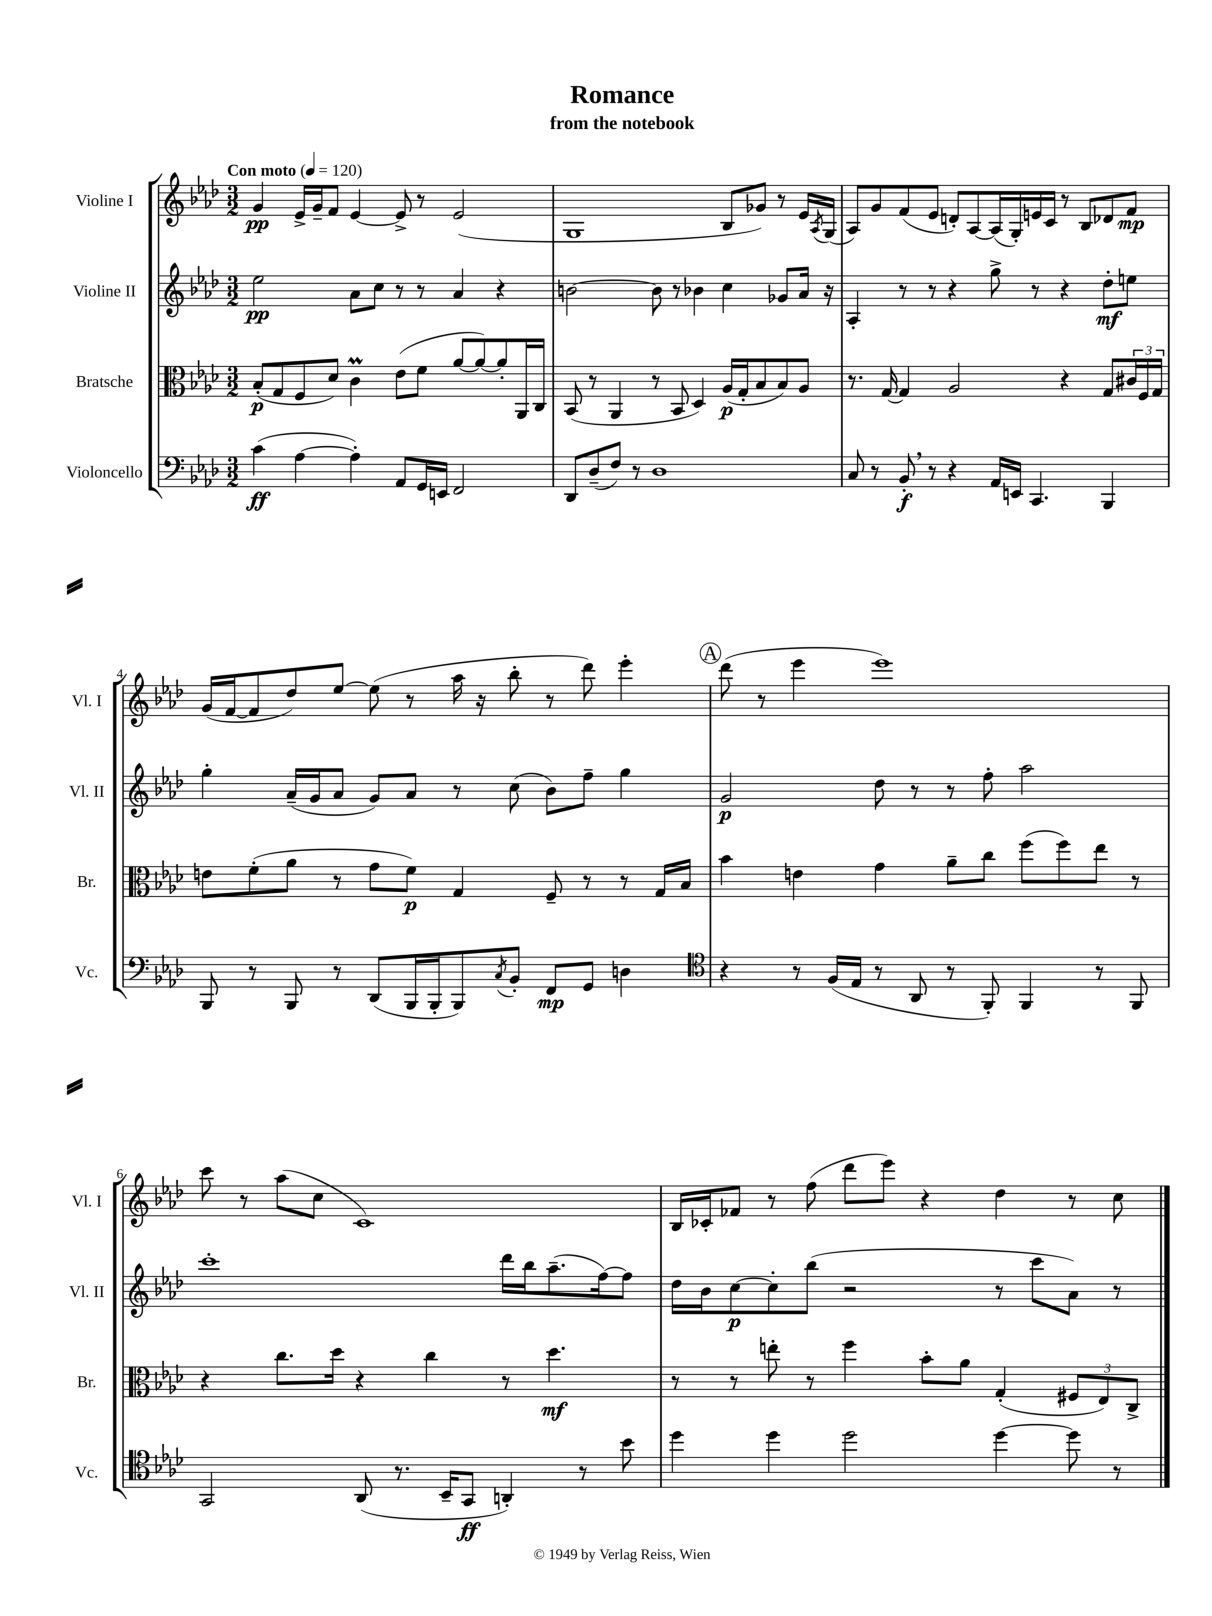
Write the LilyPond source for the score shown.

\header { title = "Romance" subtitle = "from the notebook" }
<<
\new StaffGroup <<
\new Staff = "s0" \with { instrumentName = "Violine I" shortInstrumentName = "Vl. I" } {
    \clef treble \key aes \major \numericTimeSignature \time 3/2 \tempo "Con moto" 4 = 120
    g'4\pp ees'16-> g'16-- f'8 ees'4~ ees'8-> r8 ees'2( |
    g1 bes8 ges'8) r8 ees'16 \acciaccatura { aes8 } g16( |
    aes8) g'8 f'8( ees'8 d'8-.) aes8~ aes16( g16-.) e'16 c'16 r8 bes8 des'8 f'8\mp |
    g'16( f'16~ f'8 des''8) ees''8~ ees''8( r8 aes''16 r16 bes''8-. r8 des'''8) ees'''4-. |
    \mark \markup { \circle "A" } des'''8( r8 ees'''4 ees'''1) |
    c'''8 r8 aes''8( c''8 c'1) |
    bes16 ces'16-. fes'8 r8 f''8( des'''8 ees'''8) r4 des''4 r8 c''8 \bar "|." |
}
\new Staff = "s1" \with { instrumentName = "Violine II" shortInstrumentName = "Vl. II" } {
    \clef treble \key aes \major \numericTimeSignature \time 3/2
    ees''2\pp aes'8 c''8 r8 r8 aes'4 r4 |
    b'2~ b'8 r8 bes'4 c''4 ges'8 aes'16 r16 |
    aes4-. r8 r8 r4 g''8-> r8 r4 des''8-.\mf e''8 |
    g''4-. aes'16--( g'16 aes'8 g'8) aes'8 r8 c''8( bes'8) f''8-- g''4 |
    \mark \markup { \circle "A" } g'2\p des''8 r8 r8 f''8-. aes''2 |
    c'''1-. des'''16 bes''16 aes''8.--( f''16~) f''8 |
    des''16 bes'16 c''8~\p c''8-. bes''8( r2 r8 c'''8 aes'8) r8 \bar "|." |
}
\new Staff = "s2" \with { instrumentName = "Bratsche" shortInstrumentName = "Br." } {
    \clef alto \key aes \major \numericTimeSignature \time 3/2
    bes8-.\p( g8 f8 des'8) c'4\prall ees'8( f'8 aes'8~ aes'8~) aes'8-. aes,16 c16 |
    bes,8( r8 aes,4 r8 bes,8 des4) aes16\p( g16-. bes8 bes8) aes8 |
    r8. g16~ g4 aes2 r4 g8 \tuplet 3/2 { cis'16 f16 g16 } |
    e'8 f'8-.( aes'8 r8 g'8 f'8\p) g4 f8-- r8 r8 g16 bes16 |
    \mark \markup { \circle "A" } bes'4 e'4 g'4 aes'8-- c''8 f''8( f''8) ees''8 r8 |
    r4 c''8. des''16 r4 c''4 r8 des''4.\mf |
    r8 r8 e''8-. r8 f''4 bes'8-. aes'8 g4-.( \tuplet 3/2 { fis8 ees8) c8-> } \bar "|." |
}
\new Staff = "s3" \with { instrumentName = "Violoncello" shortInstrumentName = "Vc." } {
    \clef bass \key aes \major \numericTimeSignature \time 3/2
    c'4\ff( aes4~ aes4-.) aes,8 g,16 e,16 f,2 |
    des,8 des8--( f8) r8 des1 |
    c8 r8 bes,8-.\f \breathe r8 r4 aes,16 e,16 c,4. bes,,4 |
    bes,,8 r8 bes,,8 r8 des,8( bes,,16 bes,,16-. bes,,8) \acciaccatura { c8 } bes,8-. f,8\mp g,8 d4 |
    \mark \markup { \circle "A" } \clef tenor r4 r8 f16( ees16 r8 aes,8 r8 f,8-.) f,4 r8 f,8 |
    g,2 aes,8( r8. bes,16-- g,8\ff a,4-.) r8 bes'8 |
    des''4 des''4 des''2 des''4~ des''8 r8 \bar "|." |
}
>>
>>
